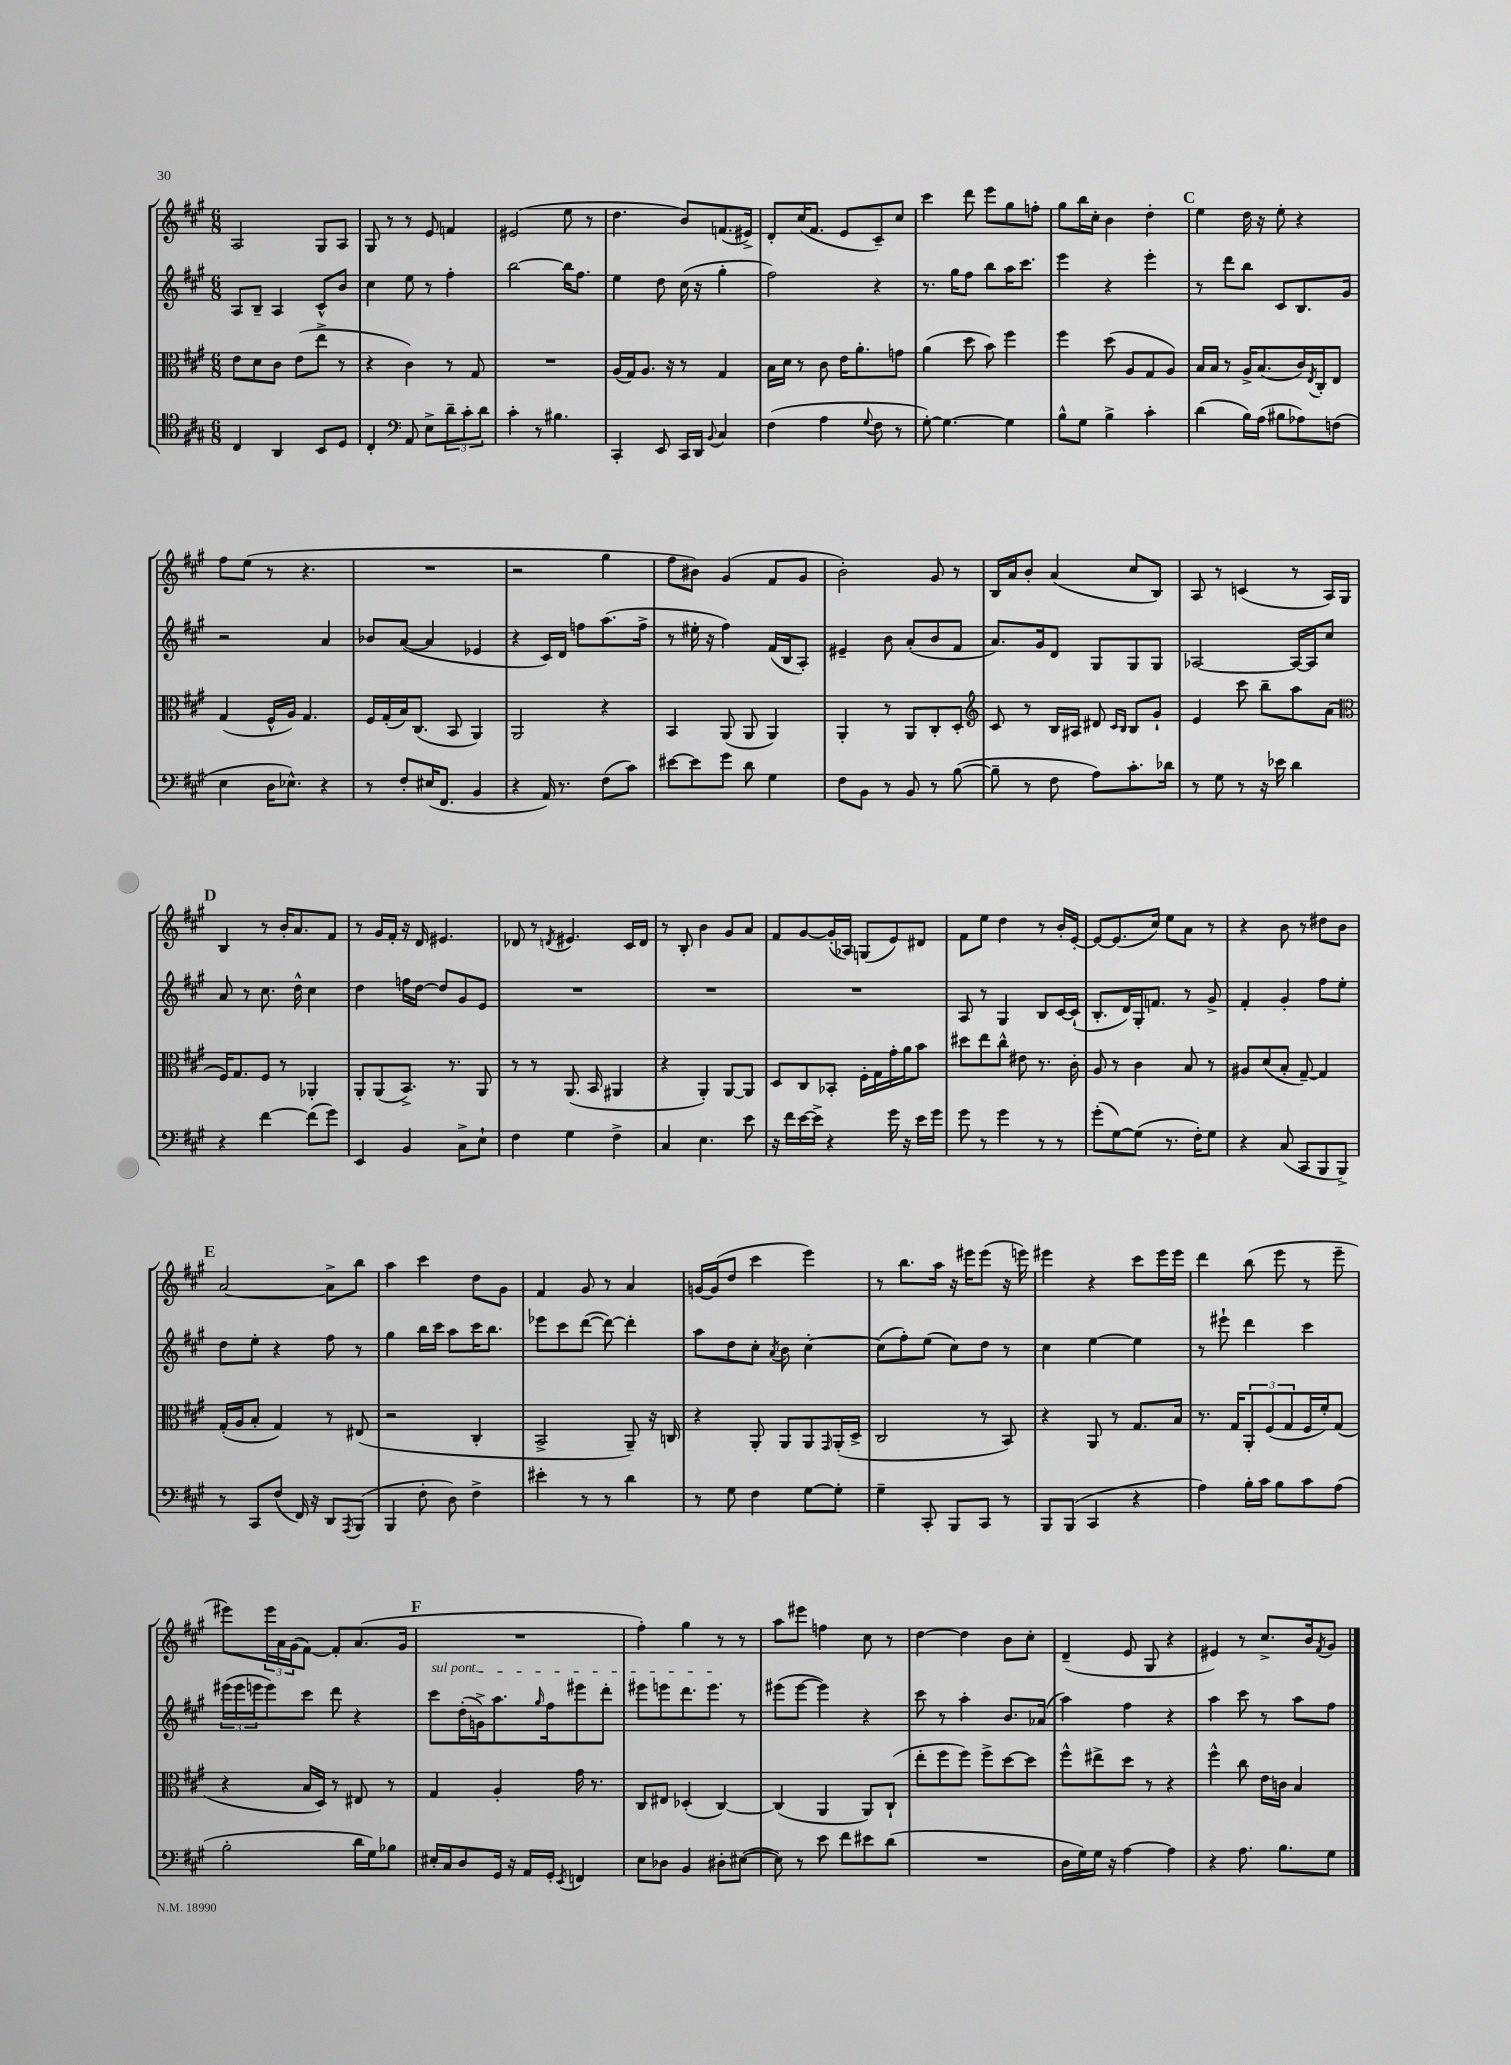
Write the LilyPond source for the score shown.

<<
\new StaffGroup <<
\new Staff = "s0" {
    \clef treble \key a \major \numericTimeSignature \time 6/8
    a2 gis8 a8 |
    gis8 r8 r8 e'8 f'4 |
    eis'2( e''8 r8 |
    d''4. b'8) f'8.( eis'16->) |
    d'8-. cis''16( fis'8. e'8 cis'8--) cis''8 |
    cis'''4 d'''8 e'''8 gis''8 f''8-. |
    gis''8 b''16 cis''16-. b'4 d''4-. |
    \mark \markup { \bold "C" } e''4 d''16 r16 e''8-. r4 |
    fis''8 e''8( r8 r4. |
    R2. |
    r2 gis''4 |
    fis''8 bis'8) gis'4( fis'8 gis'8 |
    b'2-.) gis'8 r8 |
    b16 a'16 b'8-. a'4( cis''8 b8) |
    a8 r8 c'4( r8 a16) gis16 |
    \mark \markup { \bold "D" } b4 r8 b'16-. a'8. fis'8 |
    r8 gis'16 fis'16-. r16 d'16 eis'4. |
    des'8 r8 \acciaccatura { d'8 } eis'4. cis'16 d'16 |
    r8 b8-. b'4 gis'8 a'8 |
    fis'8 gis'8~ gis'16-.( aes16) g8( e'8) dis'8 |
    fis'8 e''8 d''4 r8 b'16-. e'16~-. |
    e'8~ e'8.( cis''16) e''8 a'8 r8 |
    r4 b'8 r8 dis''8 b'8 |
    \mark \markup { \bold "E" } a'2~ a'8-> b''8 |
    a''4 cis'''4 d''8 gis'8 |
    fis'4 gis'8 r8 a'4 |
    g'16~ g'16( d''8 cis'''4 e'''4) |
    r8 b''8. a''16 r16 eis'''16 eis'''8( r16 e'''16) |
    eis'''4 r4 cis'''8 eis'''16 eis'''16 |
    d'''4 b''8( e'''8 r8 e'''8-- |
    eis'''8) \tuplet 3/2 { eis'''16 a'16 gis'16( } fis'8~) fis'8-. a'8.( gis'16 |
    \mark \markup { \bold "F" } R2. |
    fis''4-.) gis''4 r8 r8 |
    a''8 eis'''8 f''4 cis''8 r8 |
    d''4~ d''4 b'8 cis''8-. |
    d'4--( e'8 gis8 r4 |
    eis'4) r8 cis''8.-> b'16 \acciaccatura { fis'8 } gis'8 \bar "|." |
}
\new Staff = "s1" {
    \clef treble \key a \major \numericTimeSignature \time 6/8
    a8 b8-- a4 cis'8-^ b'8 |
    cis''4 e''8 r8 fis''4-. |
    b''2~ b''16 fis''8. |
    e''4 d''8 cis''16( r16 gis''4-. |
    fis''2) r4 |
    r8. gis''16 fis''8 b''8 a''16 cis'''8. |
    e'''4 r4 e'''4-. |
    \mark \markup { \bold "C" } r8 d'''8 b''8 cis'8 b8. gis'16 |
    r2 a'4 |
    bes'8 a'8~( a'4 ees'4 |
    r4 cis'16) d'16 f''8 a''8.( f''16-> |
    r8 eis''16-. r16 fis''4) fis'16( b16 a8-.) |
    eis'4-- b'8 a'8-.( b'8 fis'8 |
    a'8.) gis'16 d'8 gis8 gis8 gis8 |
    aes2~ aes16~ aes16 cis''8 |
    \mark \markup { \bold "D" } a'8 r8 cis''8. d''16-^ cis''4 |
    d''4 f''16 d''16~ d''8 gis'8 e'8 |
    R2. |
    R2. |
    R2. |
    a8 r8 gis4 b8 cis'16~ cis'16-!( |
    b8.-. d'16) gis16-. f'8. r8 gis'8-> |
    fis'4-. gis'4-. fis''8 e''8-. |
    \mark \markup { \bold "E" } d''8 e''8-. r4 fis''8 r8 |
    gis''4 b''16 cis'''16 a''8 cis'''16 b''8. |
    ees'''8 cis'''8 d'''8~( d'''8~) d'''4-. |
    a''8 d''8 cis''8-. \acciaccatura { a'8 } b'8 cis''4~-. |
    cis''8( fis''8-.) e''8( cis''8) d''8 r8 |
    cis''4 e''4~ e''4 |
    r8 eis'''8-! d'''4 cis'''4 |
    \tuplet 3/2 { eis'''16( eis'''16 e'''16 } e'''8) cis'''8 d'''8 r4 |
    \mark \markup { \bold "F" } \once \override TextSpanner.bound-details.left.text = \markup { \italic "sul pont." } cis'''8\startTextSpan d''16-.( g'16->) a''8. \grace { gis''16 } fis''16 eis'''8 d'''8-. |
    eis'''8 e'''8 d'''8. e'''8.\stopTextSpan r8 |
    eis'''8( eis'''8~ eis'''4) r4 |
    cis'''8 r8 a''4-. b'8. aes'16( |
    a''4) fis''4 r4 |
    a''4 cis'''8 r8 a''8 fis''8 \bar "|." |
}
\new Staff = "s2" {
    \clef alto \key a \major \numericTimeSignature \time 6/8
    e'8 d'8 cis'8 e'8( e''8-> r8 |
    r4 cis'4) r8 gis8 |
    R2. |
    a16( gis16) a8. r16 r8 gis4 |
    b16 d'16 r8 cis'8 e'16 a'8.-. g'8 |
    a'4( d''8 b'8) fis''4 |
    fis''4 d''8( a8 gis8 a8) |
    \mark \markup { \bold "C" } b16 b16 r8 a16-> b8.( cis'16) \acciaccatura { e8 } cis16-. e8 |
    gis4( fis16-^ a16) gis4. |
    fis16 gis16-.( b16) cis8.( b,8 a,4) |
    a,2 r4 |
    b,4 a,8( a,8 a,4) |
    a,4-. r8 a,8 cis8-. d8-. |
    \clef treble cis'8 r8 b16 ais16 dis'8 \grace { cis'16 b16 } b8 gis'8-! |
    e'4 cis'''8 b''8-- a''8 a'8( |
    \mark \markup { \bold "D" } \clef alto fis16) gis8. fis8 r8 aes,4-. |
    a,8-. a,8( b,8.->) r8. a,8 |
    r8 r8 a,8.( b,16 ais,4 |
    r4 a,4-.) a,8~ a,8 |
    d8 cis8 bes,8-. fis16-. gis16 gis'16-. a'16 b'8 |
    dis''8 e''8 cis''8-^ eis'8 r8. cis'16-. |
    a8 r8 cis'4 b8 r8 |
    ais8 d'8( b8-. gis8~--) gis4 |
    \mark \markup { \bold "E" } gis16-.( a16 b8-. gis4) r8 eis8( |
    r2 cis4-. |
    b,2-> a,8--) r16 c16 |
    r4 a,8-. a,8 a,8 \grace { gis,16 } a,16-.( d16-> |
    cis2 r8 b,8) |
    r4 a,8 r8 gis8. b16 |
    r8. gis16 \tuplet 3/2 { a,8-. fis8( gis8 } fis16 fis'16-.) gis8( |
    r4 b16 d16) r8 eis8 r8 |
    \mark \markup { \bold "F" } gis4 a4-. gis'16 r8. |
    cis8 eis8 des4-.( cis4~) |
    cis4( a,4 a,8) cis8-!( |
    e''8-. fis''8 fis''8) fis''8-> d''8~ d''8 |
    fis''8-^ eis''8-> d''8 r8 r4 |
    fis''4-^ cis''8 e'16 c'16 b4 \bar "|." |
}
\new Staff = "s3" {
    \clef tenor \key a \major \numericTimeSignature \time 6/8
    cis4 a,4 b,8 d8 |
    cis4-. \clef bass a,8 e8-> \tuplet 3/2 { d'8-- cis'8-. d'8 } |
    cis'4-. r8 bis4. |
    cis,4-. e,8 cis,16 d,16 \appoggiatura { b,8 } cis4 |
    fis4( a4 \appoggiatura { gis8 } fis8 r8 |
    gis8~-.) gis4.~ gis4 |
    b8-^ gis8 b4-> cis'4-. |
    \mark \markup { \bold "C" } d'4( b16) a16( bis8 aes8) f8( |
    e4 d16 ees8.-^) r4 |
    r8 fis8-. eis16( fis,8. b,4 |
    r4 a,16) r8. fis8( cis'8) |
    eis'8~ eis'8 gis'8 d'8 gis4 |
    fis8 b,8 r8 b,8 r8 b8~( |
    b8-- r8 fis8 a8) cis'8.-. des'16 |
    r8 gis8 r8 r16 ees'16 d'4 |
    \mark \markup { \bold "D" } r4 fis'4~ fis'8( gis'8) |
    e,4 b,4 cis8-> e8-! |
    fis4 gis4 fis4-> |
    cis4 e4. e'8 |
    r16 fis'16 e'16~ e'16-> r4 gis'16 r16 e'16 gis'16 |
    gis'8 r8 gis'4 r8 r8 |
    gis'8-.( gis8~) gis8( r8. fis16-.) gis8 |
    r4 cis8( cis,8 b,,8 b,,8->) |
    \mark \markup { \bold "E" } r8 cis,8 fis8( fis,16) r16 d,8 \acciaccatura { a,,8 } b,,8( |
    b,,4 fis8-. d8) fis4-> |
    eis'4-. r8 r8 d'4 |
    r8 gis8 fis4 gis8~ gis8-. |
    gis4-- cis,8-. b,,8 cis,8 r8 |
    b,,8 b,,8( cis,4 r4 |
    a4) b16-. cis'16 b8 cis'8 a8( |
    b2-. d'16 gis16) bes8 |
    \mark \markup { \bold "F" } eis16-. cis16 d8 gis,16 r16 a,16 gis,16-. \acciaccatura { e,8 } f,4 |
    e8 des8 b,4 dis8-. eis8~( |
    eis8) r8 e'8 fis'8 eis'8 d'8( |
    R2. |
    d16 gis16) gis16 r16 a4~ a4 |
    r4 a8. b8. gis8 \bar "|." |
}
>>
>>
\layout { \context { \Score \remove "Bar_number_engraver" } }
